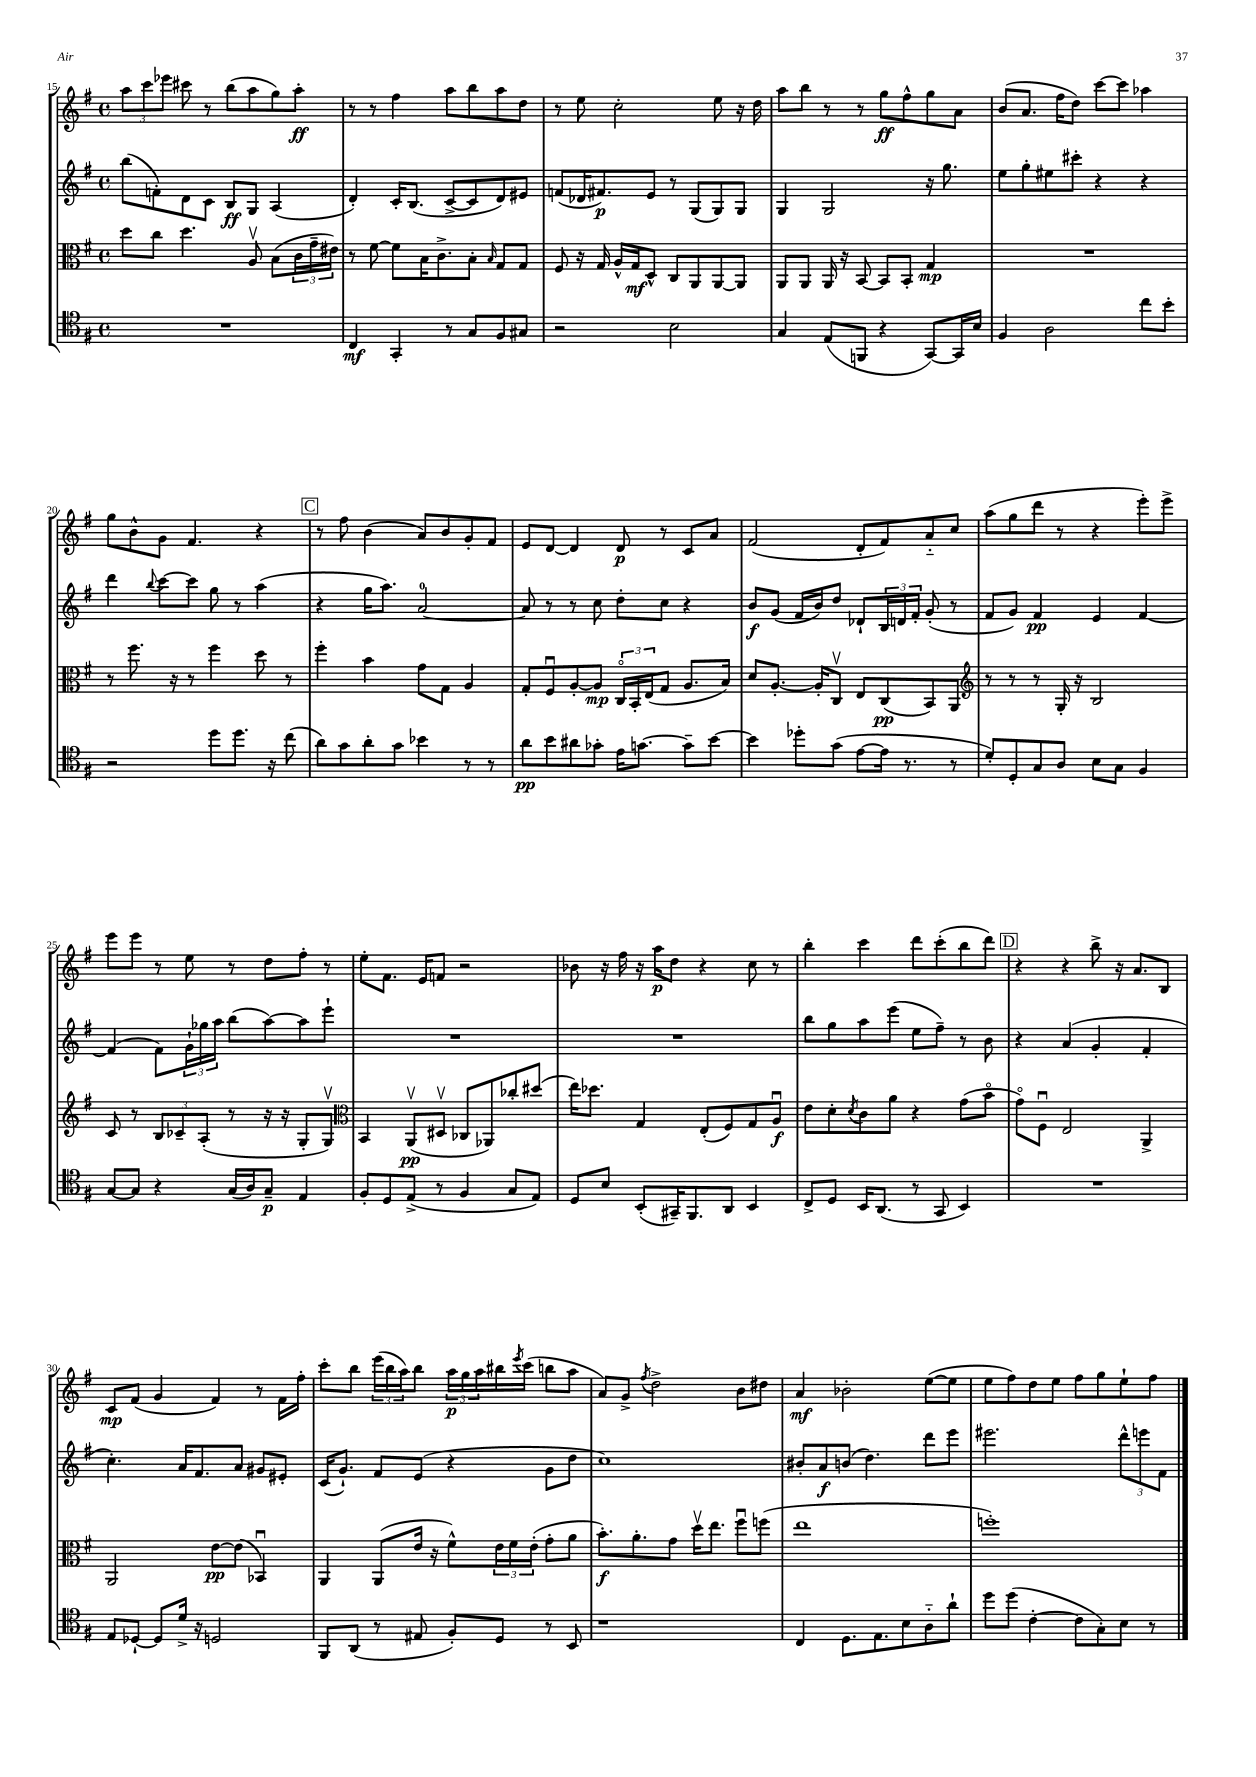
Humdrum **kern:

**kern	**dynam	**kern	**dynam	**kern	**dynam	**kern	**dynam
*part4	*part4	*part3	*part3	*part2	*part2	*part1	*part1
*staff4	*staff4	*staff3	*staff3	*staff2	*staff2	*staff1	*staff1
*clefC4	*	*clefC3	*	*clefG2	*	*clefG2	*
*k[f#]	*	*k[f#]	*	*k[f#]	*	*k[f#]	*
*M4/4	*	*M4/4	*	*M4/4	*	*M4/4	*
*met(c)	*	*met(c)	*	*met(c)	*	*met(c)	*
=15	=15	=15	=15	=15	=15	=15	=15
1r	.	8dd\L	.	(8bb\L	.	12aa\L	.
.	.	.	.	.	.	12ccc\	.
.	.	8cc\J	.	8fn'\)	.	.	.
.	.	.	.	.	.	12eee-X\J	.
.	.	4.dd\	.	8d\	.	8ccc#X\	.
.	.	.	.	8c\J	.	8r	.
.	.	.	.	8B/L	ff	(8bb\L	.
.	.	8Av/	.	8G/J	.	8aa\	.
.	.	(8B\L	.	(4A/	.	8gg\)	.
.	.	24c\L	.	.	.	8aa'\J	ff
.	.	24g~\	.	.	.	.	.
.	.	24e#X\JJ)	.	.	.	.	.
=16	=16	=16	=16	=16	=16	=16	=16
4C/	mf	8r	.	4d'/)	.	8r	.
.	.	[8f#\	.	.	.	8r	.
4GG'/	.	8f#\L]	.	16c'/KL	.	4ff#\	.
.	.	.	.	(8.B/J	.	.	.
.	.	16B\K	.	.	.	.	.
.	.	8.c^\	.	.	.	.	.
8r	.	.	.	[8c^/L	.	8aa\L	.
8G/L	.	8B'\J	.	8c/]	.	8bb\	.
.	.	16qqB/	.	.	.	.	.
8F#/	.	8G/L	.	8d/)	.	8aa\	.
8G#X/J	.	8G/J	.	8e#X/J	.	8dd\J	.
=17	=17	=17	=17	=17	=17	=17	=17
2r	.	8F#/	.	(8fn/L	.	8r	.
.	.	16r	.	16d-X/K	.	8ee\	.
.	.	16G/	.	8.f#X/)	p	.	.
.	.	16A^^/LL	.	.	.	2cc'\	.
.	.	16G/J	mf	.	.	.	.
.	.	8D^^/J	.	8e/J	.	.	.
2B\	.	8C/L	.	8r	.	.	.
.	.	8AA/	.	(8G/L	.	.	.
.	.	[8AA/	.	8G/)	.	8ee\	.
.	.	8AA/J]	.	8G/J	.	16r	.
.	.	.	.	.	.	16dd\	.
=18	=18	=18	=18	=18	=18	=18	=18
4G/	.	8AA/L	.	4G/	.	8aa\L	.
.	.	8AA/J	.	.	.	8bb\J	.
(8E/L	.	16AA/	.	2G/	.	8r	.
.	.	16r	.	.	.	.	.
8FFn/J	.	[8BB/	.	.	.	8r	.
4r	.	8BB/L]	.	.	.	8gg\L	ff
.	.	8BB'/J	.	.	.	8ff#^^\	.
[8GG/L)	.	4G/	mp	16r	.	8gg\	.
.	.	.	.	8.gg\	.	.	.
16GG/L]	.	.	.	.	.	8a\J	.
16B/JJ	.	.	.	.	.	.	.
=19	=19	=19	=19	=19	=19	=19	=19
4F#/	.	1r	.	8ee\L	.	(8b/L	.
.	.	.	.	8gg'\	.	8.a/J	.
2A\	.	.	.	8ee#X\	.	.	.
.	.	.	.	.	.	16ff#\KL	.
.	.	.	.	8ccc#X'\J	.	8dd\J)	.
.	.	.	.	4r	.	[8ccc\L	.
.	.	.	.	.	.	8ccc\J]	.
8cc\L	.	.	.	4r	.	4aa-X\	.
8b'\J	.	.	.	.	.	.	.
!!LO:LB:g=z
=20	=20	=20	=20	=20	=20	=20	=20
2r	.	8r	.	4ddd\	.	8gg\L	.
.	.	8.ff#\	.	.	.	8b^^\	.
.	.	.	.	8qqbb/	.	.	.
.	.	.	.	[8ccc\L	.	8g\J	.
.	.	16r	.	.	.	.	.
.	.	8r	.	8ccc\J]	.	4.f#/	.
8dd\L	.	4ff#\	.	8gg\	.	.	.
8.dd\J	.	.	.	8r	.	.	.
.	.	8dd\	.	(4aa\	.	4r	.
16r	.	.	.	.	.	.	.
(8cc\	.	8r	.	.	.	.	.
!!LO:REH:place=s1:t=C
=21	=21	=21	=21	=21	=21	=21	=21
8a\L)	.	4ff#'\	.	4r	.	8r	.
8g\	.	.	.	.	.	8ff#\	.
8a'\	.	4b\	.	16gg\KL	.	(4b\	.
.	.	.	.	8.aa\J)	.	.	.
8g\J	.	.	.	.	.	.	.
4b-X\	.	8g\L	.	[2a/	.	8a/L)	.
.	.	8G\J	.	.	.	8b/	.
8r	.	4A/	.	.	.	8g'/	.
8r	.	.	.	.	.	8f#/J	.
=22	=22	=22	=22	=22	=22	=22	=22
8a\L	pp	8G'/L	.	8a/]	.	8e/L	.
8b\	.	8F#u/	.	8r	.	[8d/J	.
8a#X\	.	[8A'/	.	8r	.	4d/]	.
8g-X'\J	.	8A/J]	mp	8cc\	.	.	.
16e\KL	.	24C/LL	.	8dd'\L	.	8d/	p
.	.	24BB'/	.	.	.	.	.
[8.gn\J	.	.	.	.	.	.	.
.	.	(24E/J	.	.	.	.	.
.	.	8G/J	.	8cc\J	.	8r	.
8g~\L]	.	8.A/L	.	4r	.	8c/L	.
[8b\J	.	.	.	.	.	8a/J	.
.	.	16B/Jk)	.	.	.	.	.
=23	=23	=23	=23	=23	=23	=23	=23
4b\]	.	8d/L	.	8b/L	f	(2f#/	.
.	.	[8.A'/J	.	(8g/J	.	.	.
8dd-X'\L	.	.	.	16f#/LL	.	.	.
.	.	16A'/KL]	.	16b/J)	.	.	.
(8g\J	.	8Cv/J	.	8dd/J	.	.	.
[8e\L	.	8E/L	.	8d-X`/L	.	8d'/L	.
16e\Jk]	.	(8C/	pp	24B/L	.	8f#/)	.
.	.	.	.	24dn/	.	.	.
8.r	.	.	.	.	.	.	.
.	.	.	.	24f#'/JJ	.	.	.
.	.	8BB/)	.	(8g'/	.	8a/	.
8r	.	8AA/J	.	8r	.	8cc/J	.
=24	=24	=24	=24	=24	=24	=24	=24
*	*	*clefG2	*	*	*	*	*
8d'/L)	.	8r	.	8f#/L	.	(8aa\L	.
8D'/	.	8r	.	8g/J)	.	8gg\	.
8G/	.	8r	.	4f#/	pp	8ddd\J	.
8A/J	.	16G'/	.	.	.	8r	.
.	.	16r	.	.	.	.	.
8B\L	.	2B/	.	4e/	.	4r	.
8G\J	.	.	.	.	.	.	.
4F#/	.	.	.	[4f#/	.	8eee'\L)	.
.	.	.	.	.	.	8eee^\J	.
!!LO:LB:g=z
=25	=25	=25	=25	=25	=25	=25	=25
[8G/L	.	8c/	.	(4f#/]	.	8eee\L	.
8G/J]	.	8r	.	.	.	8eee\J	.
4r	.	12B/L	.	8f#\L)	.	8r	.
.	.	12c-X~/	.	.	.	.	.
.	.	.	.	24g`\L	.	8ee\	.
.	.	(12A'/J	.	24gg-X\	.	.	.
.	.	.	.	24aa\JJ	.	.	.
(16G/LL	.	8r	.	(8bb\L	.	8r	.
16A/J)	.	.	.	.	.	.	.
8G~/J	p	16r	.	[8aa\)	.	8dd\L	.
.	.	16r	.	.	.	.	.
4E/	.	8G'/L	.	8aa\]	.	8ff#'\J	.
.	.	8Gv/J)	.	8eee`\J	.	8r	.
=26	=26	=26	=26	=26	=26	=26	=26
*	*	*clefC3	*	*	*	*	*
8F#'/L	.	4BB/	.	1r	.	8ee'\L	.
8D/	.	.	.	.	.	8.f#\J	.
(8E^/J	.	(8AAv/L	pp	.	.	.	.
.	.	.	.	.	.	16e/KL	.
8r	.	8D#Xv/J	.	.	.	8fn/J	.
4F#/	.	8C-X/L	.	.	.	2r	.
.	.	8AA-X/)	.	.	.	.	.
8G/L	.	8cc-X'/	.	.	.	.	.
8E/J)	.	(8dd#X/J	.	.	.	.	.
=27	=27	=27	=27	=27	=27	=27	=27
8D/L	.	16ee\KL)	.	1r	.	8b-X\	.
.	.	8.dd-X\J	.	.	.	.	.
8B/J	.	.	.	.	.	16r	.
.	.	.	.	.	.	16ff#\	.
(8BB'/L	.	4G/	.	.	.	16r	.
.	.	.	.	.	.	16aa\KL	p
16GG#X~/K)	.	.	.	.	.	8dd\J	.
8.FF#/	.	.	.	.	.	.	.
.	.	(8E'/L	.	.	.	4r	.
8AA/J	.	8F#/)	.	.	.	.	.
4BB/	.	8G/	.	.	.	8cc\	.
.	.	8Au/J	f	.	.	8r	.
=28	=28	=28	=28	=28	=28	=28	=28
8C^/L	.	8e\L	.	8bb\L	.	4bb'\	.
8D/J	.	8d'\	.	8gg\	.	.	.
.	.	8qd/	.	.	.	.	.
16BB/KL	.	8c\	.	8aa\	.	4ccc\	.
(8.AA/J	.	.	.	.	.	.	.
.	.	8a\J	.	(8eee\J	.	.	.
8r	.	4r	.	8ee\L	.	8ddd\L	.
8GG/	.	.	.	8ff#~\J)	.	(8ccc'\	.
4BB/)	.	(8g\L	.	8r	.	8bb\	.
.	.	8b\J	.	8b\	.	8ddd\J)	.
!!LO:REH:place=s1:t=D
=29	=29	=29	=29	=29	=29	=29	=29
1r	.	8g\L)	.	4r	.	4r	.
.	.	8F#u\J	.	.	.	.	.
.	.	2E/	.	(4a/	.	4r	.
.	.	.	.	4g'/	.	8bb^\	.
.	.	.	.	.	.	16r	.
.	.	.	.	.	.	8.a/L	.
.	.	4AA^/	.	4f#'/	.	.	.
.	.	.	.	.	.	8B/J	.
!!LO:LB:g=z
=30	=30	=30	=30	=30	=30	=30	=30
8E/L	.	2AA/	.	4.cc'\)	.	8c/L	mp
[8D-X`/J	.	.	.	.	.	(8f#/J	.
8D-/L]	.	.	.	.	.	4g/	.
16d^/Jk	.	.	.	16a/KL	.	.	.
16r	.	.	.	8.f#/	.	.	.
2Dn/	.	[8e\L	pp	.	.	4f#/)	.
.	.	(8e\J]	.	8a/J	.	.	.
.	.	4BB-Xu/)	.	8g#X/L	.	8r	.
.	.	.	.	8e#X'/J	.	16f#\LL	.
.	.	.	.	.	.	16ff#'\JJ	.
=31	=31	=31	=31	=31	=31	=31	=31
8FF#/L	.	4AA/	.	(16c/KL	.	8ccc'\L	.
.	.	.	.	8.g`/J)	.	.	.
(8AA/J	.	.	.	.	.	8bb\J	.
8r	.	(8AA/L	.	8f#/L	.	(24eee\LL	.
.	.	.	.	.	.	24bb\	.
.	.	.	.	.	.	24aa\J)	.
8E#X/	.	16e/Jk	.	(8e/J	.	8bb\J	.
.	.	16r	.	.	.	.	.
8F#'/L)	.	8f#^^\L)	.	4r	.	24aa\LL	p
.	.	.	.	.	.	24gg\	.
.	.	.	.	.	.	24aa\	.
8D/J	.	24e\L	.	.	.	16bb#X\	.
.	.	24f#\	.	.	.	.	.
.	.	.	.	.	.	8qeee/	.
.	.	.	.	.	.	(16ccc\JJ	.
.	.	(24e'\JJ	.	.	.	.	.
8r	.	8g'\L	.	8g\L	.	8bbn\L	.
8BB/	.	8a\J	.	8dd\J	.	8aa\J	.
=32	=32	=32	=32	=32	=32	=32	=32
1r	.	8.b'\L)	f	1cc)	.	8a/L)	.
.	.	.	.	.	.	8g^/J	.
.	.	8.a'\	.	.	.	.	.
.	.	.	.	.	.	8qff#/	.
.	.	.	.	.	.	2dd^\	.
.	.	8g\J	.	.	.	.	.
.	.	16ddv\KL	.	.	.	.	.
.	.	8.ee\J	.	.	.	.	.
.	.	8ff#u\L	.	.	.	8b\L	.
.	.	(8ffn\J	.	.	.	8dd#X\J	.
=33	=33	=33	=33	=33	=33	=33	=33
4C/	.	1ee	.	8b#X'/L	.	4a/	mf
.	.	.	.	8a/	f	.	.
8.D\L	.	.	.	(8bn/J	.	2b-X'\	.
.	.	.	.	4.dd\)	.	.	.
8.E\	.	.	.	.	.	.	.
8B\	.	.	.	.	.	.	.
8A\	.	.	.	8ddd\L	.	([8ee\L	.
8a`\J	.	.	.	8eee\J	.	8ee\J]	.
=34	=34	=34	=34	=34	=34	=34	=34
8dd\L	.	1ffn')	.	2.eee#X\	.	8ee\L	.
(8dd\J	.	.	.	.	.	8ff#\)	.
[4c'\	.	.	.	.	.	8dd\	.
.	.	.	.	.	.	8ee\J	.
8c\L]	.	.	.	.	.	8ff#\L	.
8G'\)	.	.	.	.	.	8gg\	.
8B\J	.	.	.	12ddd^^\L	.	8ee`\	.
.	.	.	.	12eeen\	.	.	.
8r	.	.	.	.	.	8ff#\J	.
.	.	.	.	12f#\J	.	.	.
==	==	==	==	==	==	==	==
*-	*-	*-	*-	*-	*-	*-	*-
